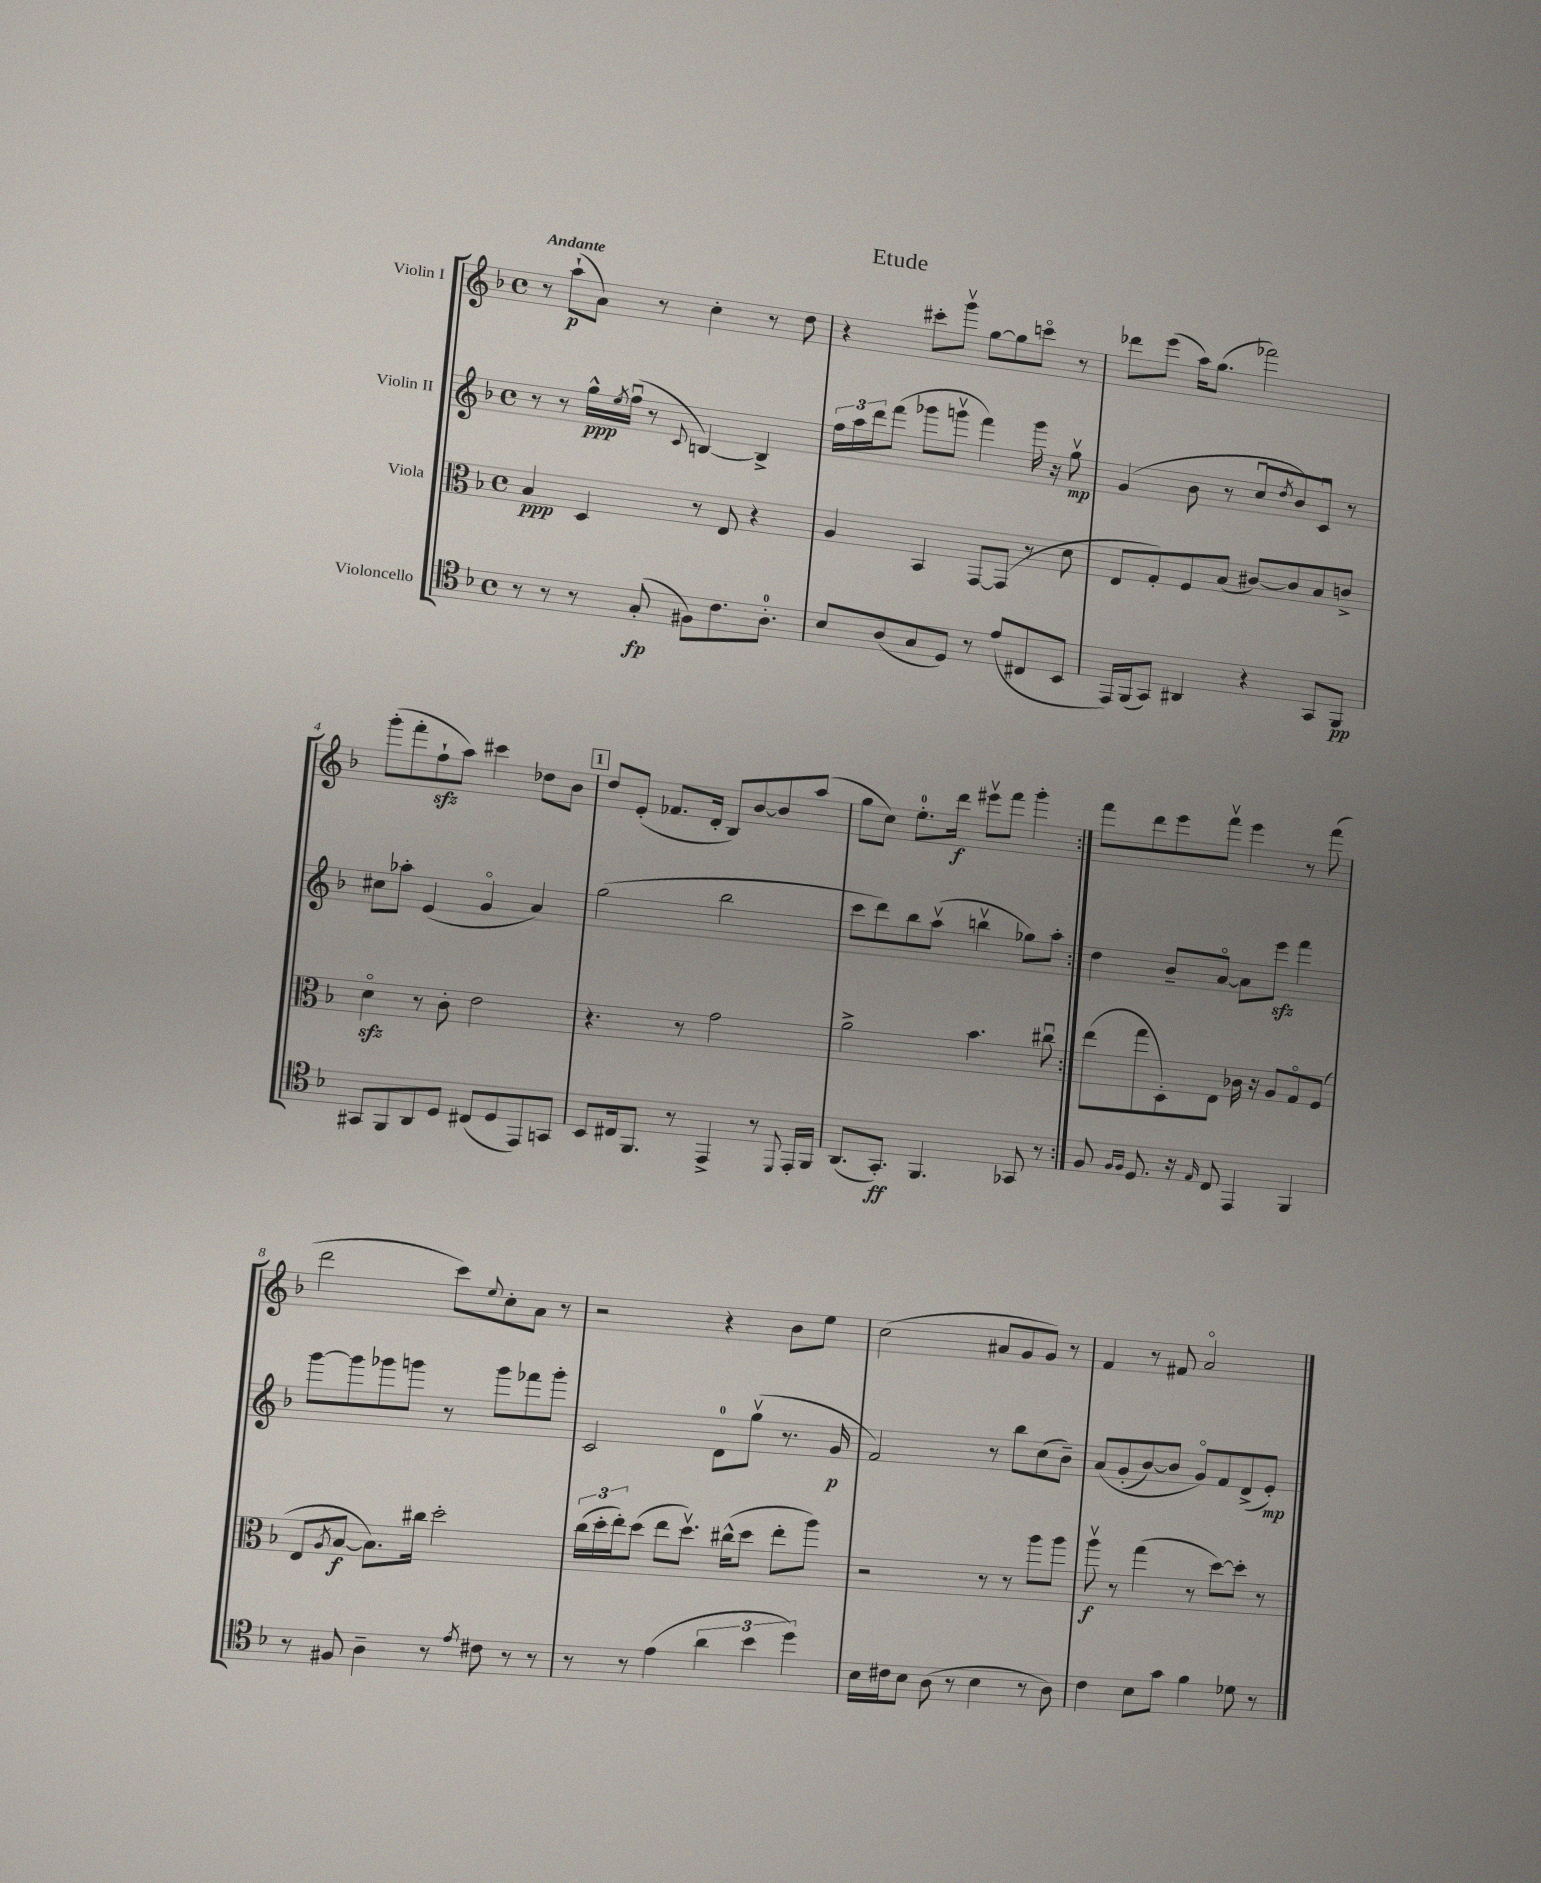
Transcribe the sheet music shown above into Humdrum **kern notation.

**kern	**kern	**kern	**kern
*staff4	*staff3	*staff2	*staff1
*clefC4	*clefC3	*clefG2	*clefG2
*k[b-]	*k[b-]	*k[b-]	*k[b-]
*M4/4	*M4/4	*M4/4	*M4/4
*met(c)	*met(c)	*met(c)	*met(c)
8r	4B-/	8r	8r
8r	.	8r	(8aa`\L
8r	4D/	16gg^^\LL	8a\J)
.	.	8qee/	.
.	.	(16ffu\JJ	.
(8G'/	.	8r	8r
.	.	8qqc/	.
8F#\L)	8r	[4B/)	4cc'\
8.c\	8E/	.	.
.	4r	4B^/]	8r
8.A'\J	.	.	.
.	.	.	8dd\
=	=	=	=
8B-/L	4A/	24ff\LL	4r
.	.	24aa\	.
.	.	24ddd\J	.
(8A/	.	(8fff\J	.
8G/	4BB-/	8ggg-\L	8ccc#'\L
8D/J)	.	8gggv\J	8gggv\J
8r	[8GG/L	4fff\)	[8gg\L
(8e/L	(8GG/]J	.	8gg\]
8C#/	8r	16ggg\	8ccco\J
.	.	16r	.
8BB-/J	8d\	8ggv\	8r
=	=	=	=
16EE/LL)	8E/L	(4g/	8ddd-\L
(16FF/J	.	.	.
8GG/J)	8G'/)	.	(8eee\J
4AA#/	8F/	8b-\	16aa\LK)
.	.	.	(8.gg\J
.	(8B-/J	8r	.
4r	[8c#/L)	8ccu/L	2fff-\)
.	.	8qdd/	.
.	8c#/]	8b-/)	.
8GG/L	8B-/	8cu/J	.
8FF/J	8c^/J	8r	.
=	=	=	=
8GG#/L	4do\	8cc#\L	(8ggg'\L
8FF/	.	8aa-'\J	8fff'\
8AA/	8r	(4e/	8ff`\
8D/J	8c'\	.	8aa\J)
(8C#/L	2e\	4go/	4ccc#\
8D/	.	.	.
8EE/)	.	4a/)	8dd-\L
8GG/J	.	.	8b-\J
=	=	=	=
8BB-/L	4.r	(2gg\	8dd/L
16C#/k	.	.	(8e'/J
8.FF/J	.	.	.
.	.	.	8.f-/L
8r	8r	.	.
.	.	.	16d'/Jk
4EE^/	2g\	2bb-\	8B-/L)
.	.	.	[8b-/
8r	.	.	8b-/]
8qqDD/	.	.	.
16EE'/LL	.	.	(8aa/J
16FF/JJ	.	.	.
=	=	=	=
(8.AA/L	2a^\	8ccc\L	8gg\L
.	.	8ddd\)	8cc\J)
8.GG'/J)	.	.	.
.	.	8bb-\	8.ee'\L
4.FF/	.	(8aav\J	.
.	.	.	16ddd\Jk
.	4.b-\	4bbv\	8eee#v\L
.	.	.	8fff\J
8GG-/	.	8gg-\L)	4ggg'\
8r	8cc#u\	8aa'\J	.
=:|!	=:|!	=:|!	=:|!
8F/	(8ee\L	4dd\	8fff\L
16qqF/LL	.	.	.
16qqF/JJ	.	.	.
8.D/	8gg\	.	8ddd\
.	8D'\)	8b-~/L	8eee\
16r	.	.	.
16qqE/	.	.	.
8C/	8E\J	[8ao/J	8fffv\J
4EE/	16c-\	8a\]L	4eee\
.	16r	.	.
.	8A/L	8eee\J	.
4FF/	8Go/	4fff\	8r
.	(8F/J	.	(8fff\
=	=	=	=
8r	8E/L	[8ggg\L	2ddd\
.	8qA/	.	.
8F#/	[8B-/J	8ggg\]	.
4A~\	8.B-\]L)	8ggg-\	.
.	.	8ggg\J	.
.	16cc#\Jk	.	.
8r	2dd'\	8r	8ccc\L)
8qe/	.	.	8qqee/
8c#\	.	8ggg\L	8cc'\
8r	.	8fff-\	8a\J
8r	.	8ggg'\J	8r
=	=	=	=
8r	(24cc\LL	2c/	2r
.	24dd'\	.	.
.	24ee'\J)	.	.
8r	(8dd\J	.	.
(4e\	8ee\L	.	.
.	8.ddv\J)	.	.
6a\	.	8d\L	4r
.	(16cc#^^\LK	.	.
.	8dd\J	(8ggv\J	.
6b-\	.	.	.
.	8ee'\L	8.r	8b-\L
6dd\)	.	.	.
.	8aa\J)	.	8ee\J
.	.	16g/	.
=	=	=	=
16B-\LL	2r	2f/)	(2cc\
16c#\J	.	.	.
8B-\J	.	.	.
(8A\	.	.	.
8r	.	.	.
4B-\	8r	8r	8a#/L
.	8r	8bb-\L	8g/
8r	8aa\L	(8cc\	8g/J)
8A\)	8aa\J	8b-~\J)	8r
=	=	=	=
4c\	8aav\	&(8a/L	4f/
.	8r	(8g'/	.
8B-\L	(4gg\	[8b-/)	8r
8g\J	.	8b-/]J	8f#/
4f\	8r	8go/L&)	2ao/
.	[8dd\L)	8f/	.
8d-\	8dd'\]J	(8d^/	.
8r	8r	8e'/J)	.
==	==	==	==
*-	*-	*-	*-
